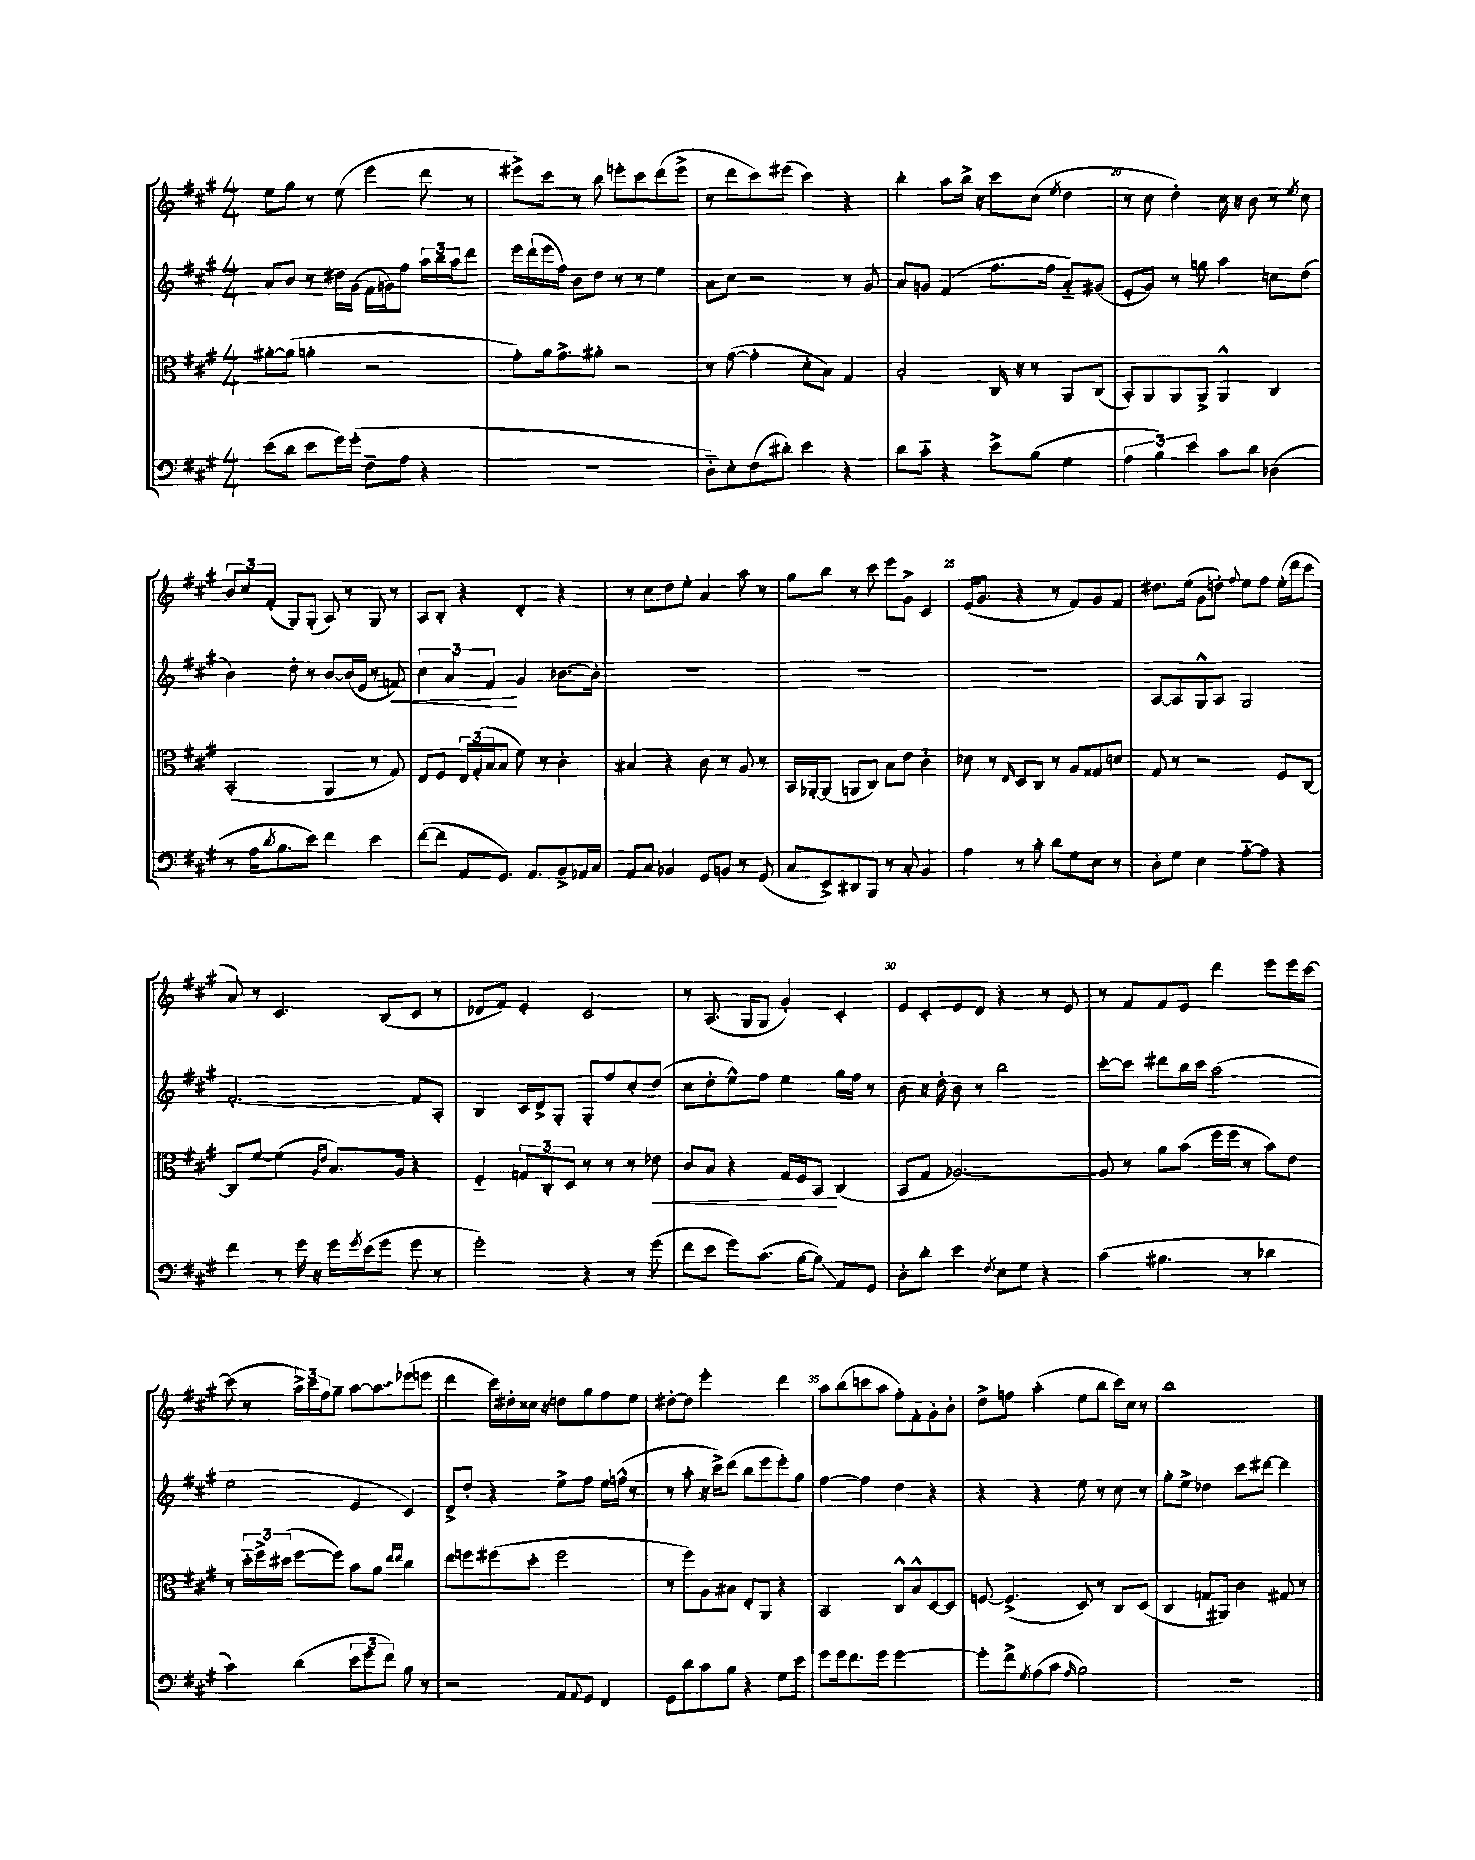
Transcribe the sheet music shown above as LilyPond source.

<<
\new StaffGroup <<
\new Staff = "s0" {
    \clef treble \key a \major \numericTimeSignature \time 4/4
    e''8 gis''8 r8 e''8( e'''4 d'''8 r8 |
    eis'''8->) cis'''8 r8 b''8 e'''8-. cis'''8 d'''8( e'''8-> |
    r8 d'''8 cis'''8) eis'''8( cis'''4) r4 |
    b''4-. a''8 b''16-> r16 cis'''8 cis''8( \acciaccatura { e''8 } d''4 |
    r8 cis''8 d''4-.) cis''16 r16 b'8 r8 \acciaccatura { e''8 } cis''8 |
    \tuplet 3/2 { b'8 cis''8 fis'8-.( } gis8) gis8-.( a8) r8 gis8 r8 |
    a8 b8-. r4 d'4-. r4 |
    r8 cis''8 d''8 e''8-. a'4 a''8 r8 |
    gis''8 b''8 r8 cis'''8 e'''8 gis'8-> cis'4 |
    e'16( gis'8. r4 r8 fis'8) gis'8 fis'8 |
    dis''8. e''16( gis'8 d''8-.) \appoggiatura { fis''8 } e''8 fis''8 e''16-.( d'''16 cis'''8 |
    a'8) r8 cis'4. b8( cis'8 r8 |
    des'8 fis'8) e'4-. cis'2 |
    r8 a8.( gis16 gis8 gis'4-.) cis'4-. |
    e'8 cis'8-. e'8 d'8 r4 r8 e'8 |
    r8 fis'8 fis'8 e'8 d'''4 e'''8 e'''16 cis'''16~ |
    cis'''8( r8 \tuplet 3/2 { a''16->) cis'''16 fis''16 } gis''8-- a''8~ \once \override Glissando.style = #'zigzag a''8\glissando ees'''8( e'''8 |
    d'''4 cis'''16) dis''16-. cisis''16 r16 d''8 gis''8 fis''8 e''8 |
    dis''8~-. dis''8 e'''2-. d'''4 |
    a''8 b''8( c'''8 a''8 fis''8-.) fis'8-. gis'8-. b'8-. |
    d''8-> f''8 a''4-.( e''8 b''8 cis'''16) cis''16 r8 |
    b''1 \bar "|." |
}
\new Staff = "s1" {
    \clef treble \key a \major \numericTimeSignature \time 4/4
    a'8 b'8 r8 dis''16 gis'16( fis'16 g'16) fis''8 \tuplet 3/2 { a''16 b''16 a''16 } d'''8 |
    e'''16 d'''16-!( e'''16 fis''16) b'8 d''8 r8 r8 e''4 |
    a'8 cis''8 r2 r8 gis'8 |
    a'8 g'8 fis'4( fis''8. fis''16 a'8-_) gis'8( |
    e'8-. gis'8) r8 g''8 a''4 c''8 d''8( |
    b'4) d''8-. r8 b'8~ b'16( e'16 r8 f'8\<) |
    \tuplet 3/2 { cis''4 a'4 fis'4\! } gis'4 bes'8.~ bes'16-. |
    R1 |
    R1 |
    R1 |
    a8~ a8 gis8-^ a8 gis2 |
    fis'2.~-. fis'8 a8-. |
    b4 cis'16 d'16-> gis8-. gis8-. fis''8 cis''8-. d''8( |
    cis''8 d''8-. e''8-^) fis''8 e''4 gis''16 fis''16 r8 |
    b'8 r16 d''16-. b'8 r8 b''2 |
    cis'''8~-. cis'''8 dis'''8 b''16 cis'''16 a''2( |
    e''2 e'4 cis'4) |
    d'8-> d''8-. r4 e''8-> fis''8 e''16 f''16-^( r8 |
    r8 a''8-. r16 cis'''16->) d'''8( b''8 e'''8 e'''8-.) gis''8 |
    fis''4~ fis''4 d''4 r4 |
    r4 r4 e''8 r8 cis''8 r8 |
    gis''8-. e''8-> des''4 cis'''8 dis'''8~ dis'''4 \bar "|." |
}
\new Staff = "s2" {
    \clef alto \key a \major \numericTimeSignature \time 4/4
    ais'8~-. ais'8( a'4-. r2 |
    gis'8-.) a'16 gis'8.-> ais'8-. r2 |
    r8 gis'8~( gis'4-. d'8-. b8) gis4 |
    b2-. cis16 r16 r8 a,8 cis8( |
    b,8-.) a,8 a,8 a,8-> a,4-^ cis4 |
    b,2-.( a,4 r8 gis8) |
    e8 fis8 \tuplet 3/2 { e16 gis16-.( b16 } b8 fis'8) r8 cis'4-. |
    bis4 r4 cis'8 r8 a8 r8 |
    b,16 aes,16~-. aes,8( a,8 cis8) b8 e'8 cis'4-. |
    des'8 r8 \grace { e16 } d8 cis8 r8 a8 gisis8 d'8 |
    gis8 r8 r2 fis8 cis8~ |
    cis8 fis'8~ fis'4( \grace { a16 e'16 } b8.) a16 r4 |
    fis4-_ \tuplet 3/2 { g8 cis8-. d8 } r8 r8 r8 ees'8\< |
    cis'8 b8 r4 gis16 fis16 b,8\! cis4( |
    b,8 gis8 aes2.~) |
    aes8 r8 a'8 b'8( fis''16 fis''16 r8 b'8) e'8 |
    r8 \tuplet 3/2 { d''16-_ fis''16-> dis''16( } fis''8~ fis''8) b'8 a'8 \grace { e''16 e''16 } cis''4 |
    e''8 f''8 fis''8( d''8-. fis''2 |
    r8 fis''8) a8 bis8 e8-. a,8 r4 |
    b,2 cis8-^ b8-^ d8~ d8 |
    f8~ f4.->( d8) r8 cis8 d8( |
    cis4 g8 ais,8) cis'4 gis8 r8 \bar "|." |
}
\new Staff = "s3" {
    \clef bass \key a \major \numericTimeSignature \time 4/4
    e'8( d'8 e'8 gis'16) gis'16-.( fis8-- a8 r4 |
    r1 |
    d8-_) e8-. fis8( dis'8-.) e'4 r4 |
    d'8 cis'8-_ r4 e'8-> b8( gis4 |
    \tuplet 3/2 { a4 b4) e'4 } cis'8 d'8 des4( |
    r8 a16 \acciaccatura { d'8 } b8. e'8) fis'4 e'4 |
    fis'8~( fis'8 a,8 gis,8.) a,8. b,8-> aes,16 cis16 |
    a,8 cis8 bes,4 gis,8 b,8 r8 gis,8( |
    cis8 e,8->) dis,8 b,,8 r8 cis8-. b,4 |
    a4 r8 cis'8-. d'8 gis8 e8 r8 |
    d8-. gis8 e4 a8~-_ a8 r4 |
    fis'4 r8 gis'16 r16 gis'16 \acciaccatura { gis'8 } e'16( gis'8 gis'8 r8 |
    gis'2-.) r4 r8 gis'8( |
    fis'8 e'8 gis'8) cis'8.( b16~ b8\glissando) a,8 gis,8 |
    d8-. d'8-. e'4 \acciaccatura { fis8 } e8 gis8 r4 |
    cis'4( bis4. r8 des'4 |
    cis'4) d'4( \tuplet 3/2 { e'8 gis'8 fis'8) } b8 r8 |
    r2 a,8 \appoggiatura { a,8 } gis,8 fis,4 |
    gis,8 d'8 cis'8 b8 r4 gis8 e'8 |
    gis'8 gis'16 fis'8. gis'8 gis'2~ |
    gis'8-. fis'8-> \acciaccatura { gis8 } a8( cis'8 \grace { a16 } b2) |
    r1 \bar "|." |
}
>>
>>
\layout { \context { \Score currentBarNumber = #16 \override BarNumber.break-visibility = ##(#f #t #t) barNumberVisibility = #(every-nth-bar-number-visible 5) } }
